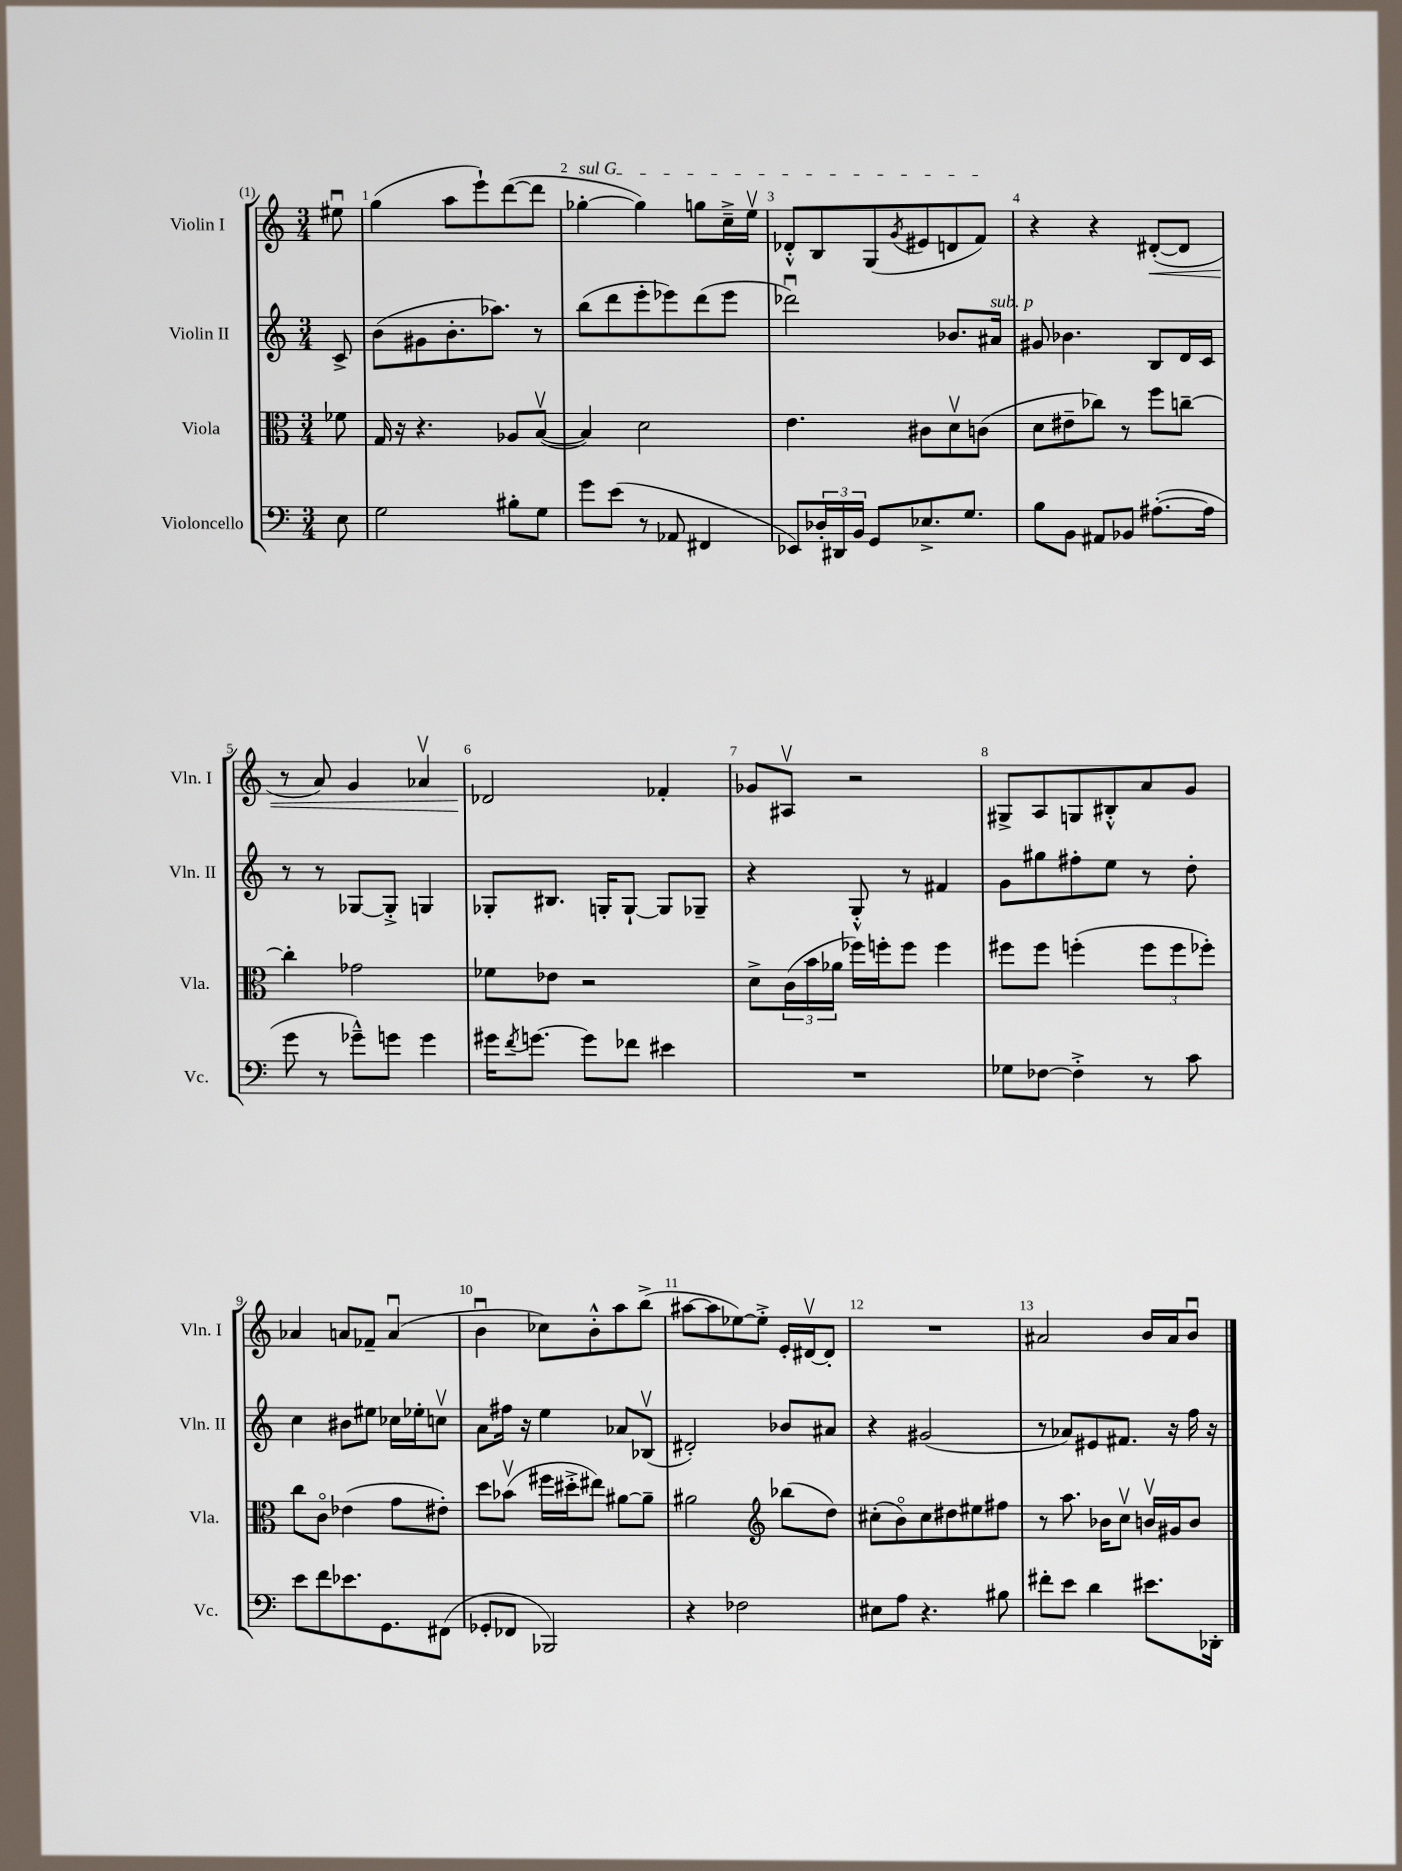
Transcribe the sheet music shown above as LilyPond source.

<<
\new StaffGroup <<
\new Staff = "s0" \with { instrumentName = "Violin I" shortInstrumentName = "Vln. I" } {
    \clef treble \key c \major \numericTimeSignature \time 3/4 \partial 8
    eis''8\downbow |
    g''4( a''8 e'''8-!) d'''8~( d'''8 |
    \once \override TextSpanner.bound-details.left.text = \markup { \italic "sul G" } ges''4~-.\startTextSpan ges''4) g''8 c''16---> e''16\upbow |
    des'8-.-^ b8 g8( \acciaccatura { g'8 } eis'8 d'8 f'8\stopTextSpan) |
    r4 r4 dis'8~-.\<( dis'8 |
    r8 a'8) g'4 aes'4\upbow |
    des'2\! fes'4-. |
    ges'8 ais8\upbow r2 |
    gis8-> a8 g8 bis8-.-^ a'8 g'8 |
    aes'4 a'8 fes'8-- a'4\downbow( |
    b'4\downbow ces''8) b'8-.-^ a''8 b''8->( |
    ais''8~ ais''8 ees''8~) ees''8-.-> e'16-. dis'16~\upbow dis'8-. |
    R2. |
    ais'2 b'16 ais'16 b'8\downbow \bar "|." |
}
\new Staff = "s1" \with { instrumentName = "Violin II" shortInstrumentName = "Vln. II" } {
    \clef treble \key c \major \numericTimeSignature \time 3/4 \partial 8
    c'8-> |
    b'8( gis'8 b'8.-. aes''8.) r8 |
    b''8( d'''8 e'''8-. ees'''8) d'''8( ees'''8 |
    des'''2\downbow) bes'8. ais'16^\markup { \italic "sub. p" } |
    gis'8 bes'4. b8 d'16 c'16 |
    r8 r8 ges8~ ges8-.-> g4 |
    ges8-. bis8. g16-. g8~-! g8 ges8-- |
    r4 g8-.-^ r8 fis'4 |
    g'8 gis''8 fis''8-. e''8 r8 d''8-. |
    c''4 bis'8 eis''8 ces''16 ees''16-. c''8\upbow |
    a'8 fis''16 r16 e''4 aes'8 bes8\upbow( |
    dis'2-.) bes'8 ais'8 |
    r4 gis'2( |
    r8 aes'8) eis'8 fis'8. r16 f''16 r16 \bar "|." |
}
\new Staff = "s2" \with { instrumentName = "Viola" shortInstrumentName = "Vla." } {
    \clef alto \key c \major \numericTimeSignature \time 3/4 \partial 8
    fes'8 |
    g16 r16 r4. aes8 b8~\upbow( |
    b4) d'2 |
    e'4. cis'8 d'8\upbow c'8( |
    d'8 eis'8-- ces''8) r8 f''8 c''8~-- |
    c''4-. ges'2 |
    fes'8 ees'8 r2 |
    d'8-> \tuplet 3/2 { c'16( b'16 aes'16 } fes''16) f''16-. f''8 f''4 |
    fis''8 fis''8 f''4-.( \tuplet 3/2 { f''8 f''8 fes''8-.) } |
    c''8 c'8\flageolet ees'4( g'8 eis'8-.) |
    d''8 bes'8\upbow( fis''16 dis''16-.-> eis''8) ais'8~ ais'8-- |
    ais'2 \clef treble bes''8( d''8) |
    cis''8-.( b'8\flageolet) cis''8 dis''8 eis''8 fis''8 |
    r8 a''8. bes'16 c''8\upbow b'16\upbow gis'16 b'8 \bar "|." |
}
\new Staff = "s3" \with { instrumentName = "Violoncello" shortInstrumentName = "Vc." } {
    \clef bass \key c \major \numericTimeSignature \time 3/4 \partial 8
    e8 |
    g2 bis8-. g8 |
    g'8 e'8( r8 aes,8 fis,4 |
    ees,8) \tuplet 3/2 { des16-. dis,16 b,16 } g,8 ees8.-> g8. |
    b8 b,8 ais,8 bes,8 ais8.~-.( ais16 |
    g'8 r8 ges'8---^) g'8 g'4 |
    gis'16 \acciaccatura { f'8 } g'8.~ g'8 fes'8 eis'4 |
    R2. |
    ges8 fes8~ fes4-.-> r8 c'8 |
    e'8 f'8 ees'8. g,8. fis,8( |
    ges,8-. fes,8 bes,,2) |
    r4 fes2 |
    eis8 a8 r4. bis8 |
    fis'8-. e'8 d'4 eis'8. des,16-. \bar "|." |
}
>>
>>
\layout { \context { \Score \override BarNumber.break-visibility = ##(#f #t #t) barNumberVisibility = #all-bar-numbers-visible } }
